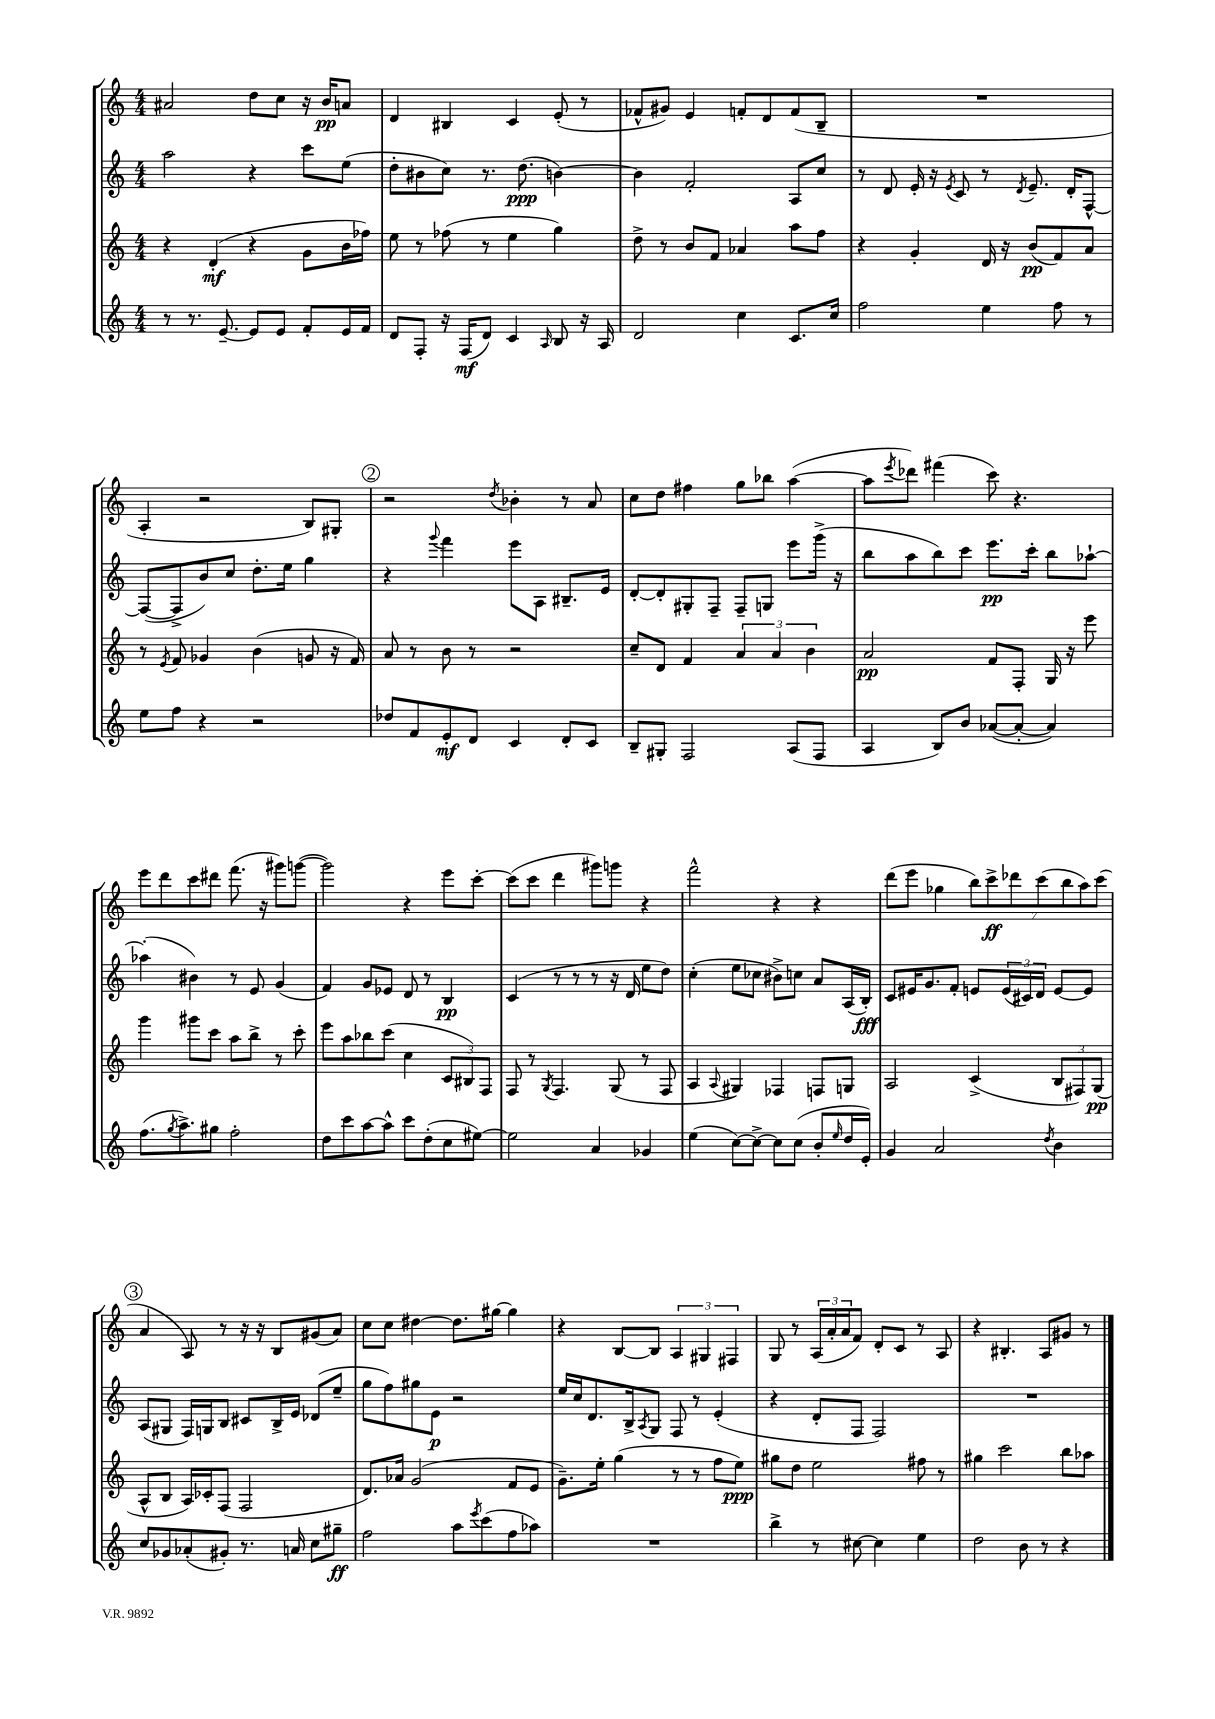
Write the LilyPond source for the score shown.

<<
\new StaffGroup <<
\new Staff = "s0" {
    \clef treble \key c \major \numericTimeSignature \time 4/4
    ais'2 d''8 c''8 r16 b'16\pp a'8 |
    d'4 bis4 c'4 e'8-.( r8 |
    fes'8-^ gis'8) e'4 f'8-. d'8 f'8( b8-- |
    R1 |
    a4-. r2 b8) gis8-. |
    \mark \markup { \circle "2" } r2 \acciaccatura { d''8 } bes'4-. r8 a'8 |
    c''8 d''8 fis''4 g''8 bes''8 a''4~( |
    a''8 \acciaccatura { e'''8 } des'''8) fis'''4( c'''8) r4. |
    e'''8 d'''8 c'''8 dis'''8 f'''8.( r16 gis'''8) g'''8~( |
    g'''2) r4 e'''8 c'''8~-. |
    c'''8( c'''8 d'''4 gis'''8) g'''8 r4 |
    f'''2-^ r4 r4 |
    d'''8( e'''8 ges''4 \tuplet 7/4 { b''8) c'''8->\ff des'''8 c'''8( b''8 a''8) c'''8( } |
    \mark \markup { \circle "3" } a'4 a8) r8 r16 r16 b8 gis'8( a'8) |
    c''8 c''8 dis''4~ dis''8. gis''16~ gis''4 |
    r4 b8~ b8 \tuplet 3/2 { a4 gis4 fis4 } |
    g8 r8 \tuplet 3/2 { a16( a'16-. a'16 } f'8) d'8-. c'8 r8 a8 |
    r4 bis4.-. a8 gis'8 r8 \bar "|." |
}
\new Staff = "s1" {
    \clef treble \key c \major \numericTimeSignature \time 4/4
    a''2 r4 c'''8 e''8( |
    d''8-. bis'8 c''8) r8. d''8.\ppp( b'4~) |
    b'4 f'2-. a8 c''8 |
    r8 d'8 e'16-. r16 \acciaccatura { e'8 } c'8 r8 \acciaccatura { d'8 } e'8.-- d'16-. f8~-^ |
    f8~( f8-> b'8) c''8 d''8.-. e''16 g''4 |
    \mark \markup { \circle "2" } r4 \appoggiatura { g'''8 } f'''4 e'''8 a8 bis8.-- e'16 |
    d'8~-. d'8-. gis8-. f8-- f8-- g8 e'''8 g'''16->( r16 |
    b''8 a''8 b''8) c'''8 e'''8.\pp c'''16-. b''8 aes''8~-! |
    aes''4-.( bis'4) r8 e'8 g'4( |
    f'4) g'8 ees'8 d'8 r8 b4\pp |
    c'4( r8 r8 r8 r16 d'16 e''8 d''8) |
    c''4-.( e''8 ces''8 bis'8->) c''8 a'8 a16( b16-.\fff) |
    c'8 eis'16 g'8. f'8-. e'8 \tuplet 3/2 { e'16( cis'16) d'16 } e'8~ e'8 |
    \mark \markup { \circle "3" } a8( gis8 f16) g16 b8 cis'8 b16-> e'16 des'8( e''8-- |
    g''8 f''8) gis''8 e'8\p r2 |
    e''16 c''16 d'8. b16-> \acciaccatura { a8 } g8 f8 r8 e'4-.( |
    r4 d'8-. f8 f2) |
    R1 \bar "|." |
}
\new Staff = "s2" {
    \clef treble \key c \major \numericTimeSignature \time 4/4
    r4 d'4-.\mf( r4 g'8 b'16 fes''16) |
    e''8 r8 fes''8( r8 e''4 g''4) |
    d''8-> r8 b'8 f'8 aes'4 a''8 f''8 |
    r4 g'4-. d'16 r16 b'8\pp( f'8) a'8 |
    r8 \acciaccatura { e'8 } f'8 ges'4 b'4( g'8 r16 f'16) |
    \mark \markup { \circle "2" } a'8 r8 b'8 r8 r2 |
    c''8-- d'8 f'4 \tuplet 3/2 { a'4 a'4 b'4 } |
    a'2\pp f'8 f8-. g16 r16 e'''8 |
    g'''4 gis'''8 c'''8 a''8 b''8-> r8 c'''8-. |
    e'''8 a''8 bes''8 c'''8( c''4 \tuplet 3/2 { c'8 bis8) f8 } |
    f8 r8 \acciaccatura { g8 } f4. g8( r8 f8 |
    a4 \appoggiatura { a8 } gis4) fes4 f8 g8 |
    a2 c'4->( \tuplet 3/2 { b8 fis8) g8\pp( } |
    \mark \markup { \circle "3" } a8-^ b8 a16) ces'16-. f8( f2 |
    d'8.) aes'16 g'2( f'8 e'8 |
    g'8.--) e''16-. g''4( r8 r8 f''8 e''8\ppp) |
    gis''8 d''8 e''2 fis''8 r8 |
    gis''4 c'''2 b''8 aes''8 \bar "|." |
}
\new Staff = "s3" {
    \clef treble \key c \major \numericTimeSignature \time 4/4
    r8 r8. e'8.~-- e'8 e'8 f'8-. e'16 f'16 |
    d'8 f8-. r16 f16\mf( d'8) c'4 \grace { a16 } b8 r16 a16 |
    d'2 c''4 c'8. c''16 |
    f''2 e''4 f''8 r8 |
    e''8 f''8 r4 r2 |
    \mark \markup { \circle "2" } des''8 f'8 e'8-.\mf d'8 c'4 d'8-. c'8 |
    b8-- gis8-. f2 a8( f8 |
    a4 b8) b'8 aes'8~( aes'8~-. aes'4) |
    f''8.( \acciaccatura { g''8 } a''8.->) gis''8 f''2-. |
    d''8 c'''8 a''8~ a''8-^ c'''8 d''8-.( c''8 eis''8~) |
    eis''2 a'4 ges'4 |
    e''4( c''8~) c''8~-> c''8 c''8( b'8-. \grace { e''16 } d''16 e'16-.) |
    g'4 a'2 \acciaccatura { d''8 } b'4 |
    \mark \markup { \circle "3" } c''8 ges'8 aes'8-.( gis'8-.) r8. a'16 c''8 gis''8--\ff |
    f''2 a''8 \acciaccatura { e'''8 } c'''8( f''8 aes''8) |
    R1 |
    b''4-> r8 cis''8~ cis''4 e''4 |
    d''2 b'8 r8 r4 \bar "|." |
}
>>
>>
\layout { \context { \Score \remove "Bar_number_engraver" } }
